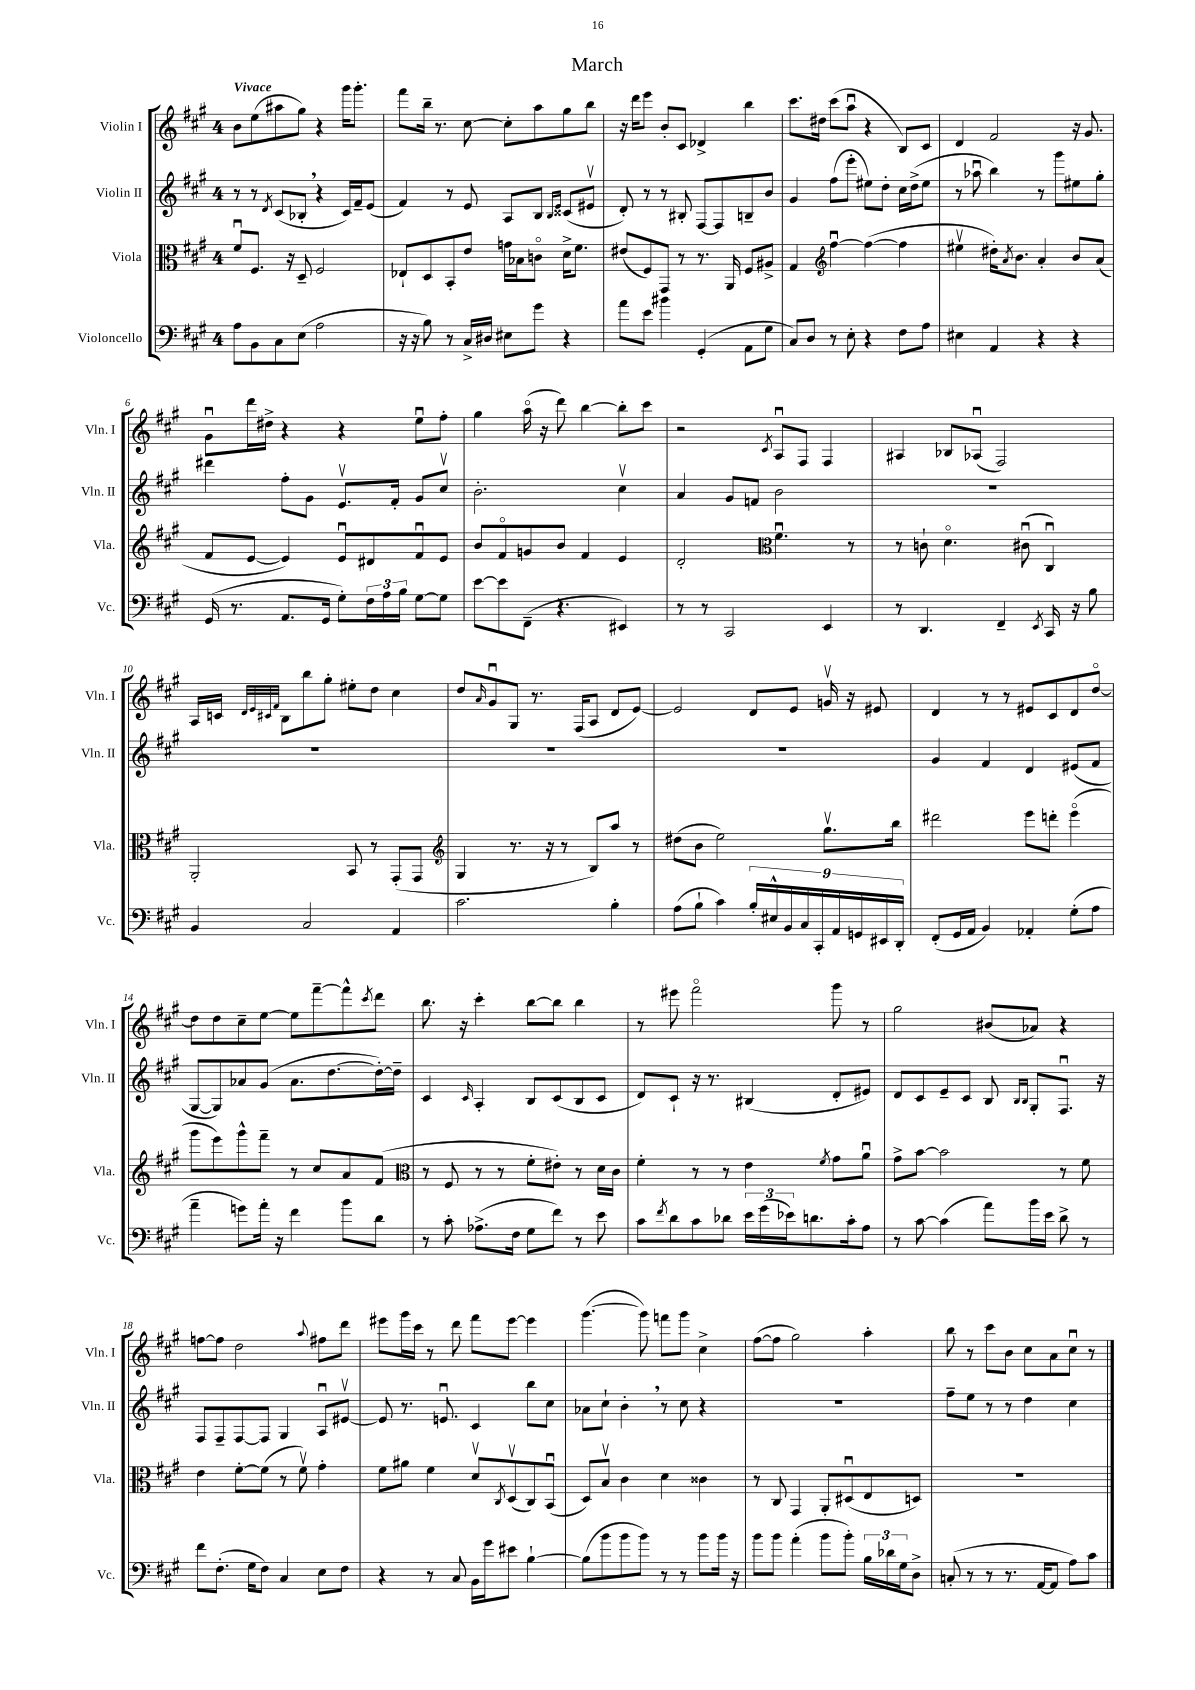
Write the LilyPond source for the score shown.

\header { title = "March" }
<<
\new StaffGroup <<
\new Staff = "s0" \with { instrumentName = "Violin I" shortInstrumentName = "Vln. I" } {
    \clef treble \key a \major \once \override Staff.TimeSignature.style = #'single-digit \time 4/4 \tempo "Vivace"
    b'8 e''8( ais''8 gis''8) r4 gis'''16 gis'''8.-. |
    fis'''8 b''16-- r8. cis''8~ cis''8-. a''8 gis''8 b''8 |
    r16 d'''16 e'''8 b'8-. cis'8 des'4-> b''4 |
    cis'''8. dis''16 cis'''8( a''8\downbow r4 b8) cis'8 |
    d'4 fis'2 r16 gis'8. |
    gis'8\downbow d'''16 dis''16-> r4 r4 e''8\downbow fis''8-. |
    gis''4 a''16\flageolet( r16 d'''8) b''4~ b''8-. cis'''8 |
    r2 \acciaccatura { cis'8 } a8\downbow fis8 fis4 |
    ais4 bes8 aes8\downbow( fis2) |
    a16 c'16 \grace { d'32 e'32 cis'32 fis'32 } b8 b''8 gis''8-. eis''8-. d''8 cis''4 |
    d''8 \grace { a'16 } gis'8\downbow gis8 r8. fis16( a8 d'8 e'8~) |
    e'2 d'8 e'8 g'16\upbow r16 eis'8 |
    d'4 r8 r8 eis'8 cis'8 d'8 d''8~\flageolet |
    d''8 d''8 cis''8-- e''8~ e''8 fis'''8~-- fis'''8-^ \acciaccatura { cis'''8 } d'''8 |
    b''8. r16 cis'''4-. b''8~ b''8 b''4 |
    r8 eis'''8 fis'''2\flageolet gis'''8 r8 |
    gis''2 bis'8( aes'8) r4 |
    f''8~ f''8 d''2 \appoggiatura { a''8 } fis''8 d'''8 |
    eis'''8 gis'''16 cis'''16 r8 d'''8 fis'''8 eis'''8~ eis'''4 |
    gis'''4.~( gis'''8) f'''8 gis'''8 cis''4-> |
    fis''8~( fis''8 gis''2) a''4-. |
    b''8 r8 cis'''8 b'8 cis''8 a'8 cis''8\downbow r8 \bar "|." |
}
\new Staff = "s1" \with { instrumentName = "Violin II" shortInstrumentName = "Vln. II" } {
    \clef treble \key a \major \once \override Staff.TimeSignature.style = #'single-digit \time 4/4
    r8 r8 \acciaccatura { d'8 } cis'8( bes8-. \breathe r4 cis'16) fis'16-- e'8( |
    fis'4) r8 e'8 a8 b8 \grace { b16 e'16 } cisis'8( eis'8\upbow |
    d'8-.) r8 r8 bis8-. fis8~ fis8 b8-- b'8 |
    gis'4 fis''8( e'''8-. eis''8) d''8-. cis''16 d''16->( eis''8 |
    r8 aes''8\downbow b''4) r8 gis'''8 eis''8 gis''8-. |
    dis'''4 fis''8-. gis'8 e'8.\upbow fis'16-. gis'8 cis''8\upbow |
    b'2.-. cis''4\upbow |
    a'4 gis'8 f'8 b'2 |
    R1 |
    R1 |
    R1 |
    R1 |
    gis'4 fis'4 d'4 eis'8( fis'8 |
    gis8~ gis8) aes'8 gis'8( aes'8. d''8.~ d''16~-.) d''16-- |
    cis'4 \grace { cis'16 } a4-. b8 cis'8( b8 cis'8 |
    d'8) cis'8-! r16 r8. bis4( d'8-. eis'8) |
    d'8 cis'8 e'8-- cis'8 b8 \grace { b16 b16 } gis8-. fis8.\downbow r16 |
    fis8 fis8-- fis8~ fis8 gis4 a8\downbow eis'8~\upbow |
    eis'8 r8. e'8.\downbow cis'4 b''8 cis''8 |
    aes'8 cis''8-! b'4-. \breathe r8 cis''8 r4 |
    R1 |
    fis''8-- e''8 r8 r8 d''4 cis''4 \bar "|." |
}
\new Staff = "s2" \with { instrumentName = "Viola" shortInstrumentName = "Vla." } {
    \clef alto \key a \major \once \override Staff.TimeSignature.style = #'single-digit \time 4/4
    fis'8\downbow fis8. r16 d8-- fis2 |
    ees8-! d8 b,8-. e'8 g'16 bes16 c'8\flageolet d'16-> fis'8. |
    eis'8( fis8) gis,8 r8 r8. a,16 fis8 ais8-> |
    gis4 \clef treble fis''4~\downbow fis''4~( fis''4 |
    eis''4\upbow dis''16-.) \acciaccatura { a'8 } b'8. a'4-. b'8 a'8( |
    fis'8 e'8~ e'4) e'8\downbow dis'8 fis'8\downbow e'8 |
    b'8 fis'8\flageolet g'8 b'8 fis'4 e'4 |
    d'2-. \clef alto fis'4.\downbow r8 |
    r8 c'8-! d'4.\flageolet cis'8\downbow( cis4\downbow) |
    a,2-. b,8 r8 gis,8-.( gis,8 |
    \clef treble gis4 r8. r16 r8 b8) a''8 r8 |
    dis''8( b'8 e''2) gis''8.\upbow b''16 |
    dis'''2 e'''8 d'''8-. e'''4\flageolet( |
    gis'''8 e'''8) gis'''8-^ fis'''8-- r8 cis''8 a'8 fis'8( |
    \clef alto r8 fis8 r8 r8 fis'8-. eis'8-.) r8 d'16 cis'16 |
    fis'4-. r8 r8 e'4 \acciaccatura { fis'8 } gis'8 a'8\downbow |
    gis'8-> b'8~ b'2 r8 fis'8 |
    e'4 fis'8~-. fis'8( r8 fis'8\upbow) gis'4-. |
    fis'8 ais'8 fis'4 d'8\upbow \acciaccatura { cis8 } d8\upbow( cis8) b,8\downbow( |
    d8) b8\upbow cis'4 d'4 cisis'4 |
    r8 cis8 gis,4 a,8-. dis8\downbow( e8 d8) |
    R1 \bar "|." |
}
\new Staff = "s3" \with { instrumentName = "Violoncello" shortInstrumentName = "Vc." } {
    \clef bass \key a \major \once \override Staff.TimeSignature.style = #'single-digit \time 4/4
    a8 b,8 cis8 e8( a2 |
    r16 r16 b8) r8 cis16-> dis16 eis8 gis'8 r4 |
    a'8 e'8 bis'4 gis,4-.( a,8 gis8 |
    cis8) d8 r8 e8-. r4 fis8 a8 |
    eis4 a,4 r4 r4 |
    gis,16( r8. a,8. gis,16 gis8-.) \tuplet 3/2 { fis16 a16 b16 } gis8~ gis8 |
    e'8~ e'8 fis,8--( r4. eis,4) |
    r8 r8 cis,2 e,4 |
    r8 d,4. fis,4-- \acciaccatura { e,8 } cis,16 r16 b8 |
    b,4 cis2 a,4 |
    cis'2. b4-. |
    a8( b8-! cis'4) \tuplet 9/8 { b16-. eis16-^ b,16 cis16 cis,16-. a,16 g,16 eis,16 d,16-. } |
    fis,8-.( gis,16 a,16 b,4) aes,4-. gis8-.( a8 |
    a'4-- g'8) a'16-. r16 fis'4 b'8 d'8 |
    r8 cis'8-. aes8.->( fis16 gis8 fis'8) r8 e'8 |
    cis'8 \acciaccatura { fis'8 } d'8 cis'8 des'8 \tuplet 3/2 { e'16 gis'16( ees'16) } d'8. cis'16-. a8 |
    r8 cis'8~ cis'4( a'8) b'16 e'16 d'8-> r8 |
    fis'8 fis8.-.( gis16 fis8) cis4 e8 fis8 |
    r4 r8 cis8 b,16 gis'16 eis'8 b4~-! |
    b8( b'8 b'8 b'8) r8 r8 b'8 b'16 r16 |
    b'8 b'8 a'4-.( b'8 b'8-.) \tuplet 3/2 { b16 des'16 gis16 } d8-> |
    c8-.( r8 r8 r8. a,16~ a,8 a8) cis'8 \bar "|." |
}
>>
>>
